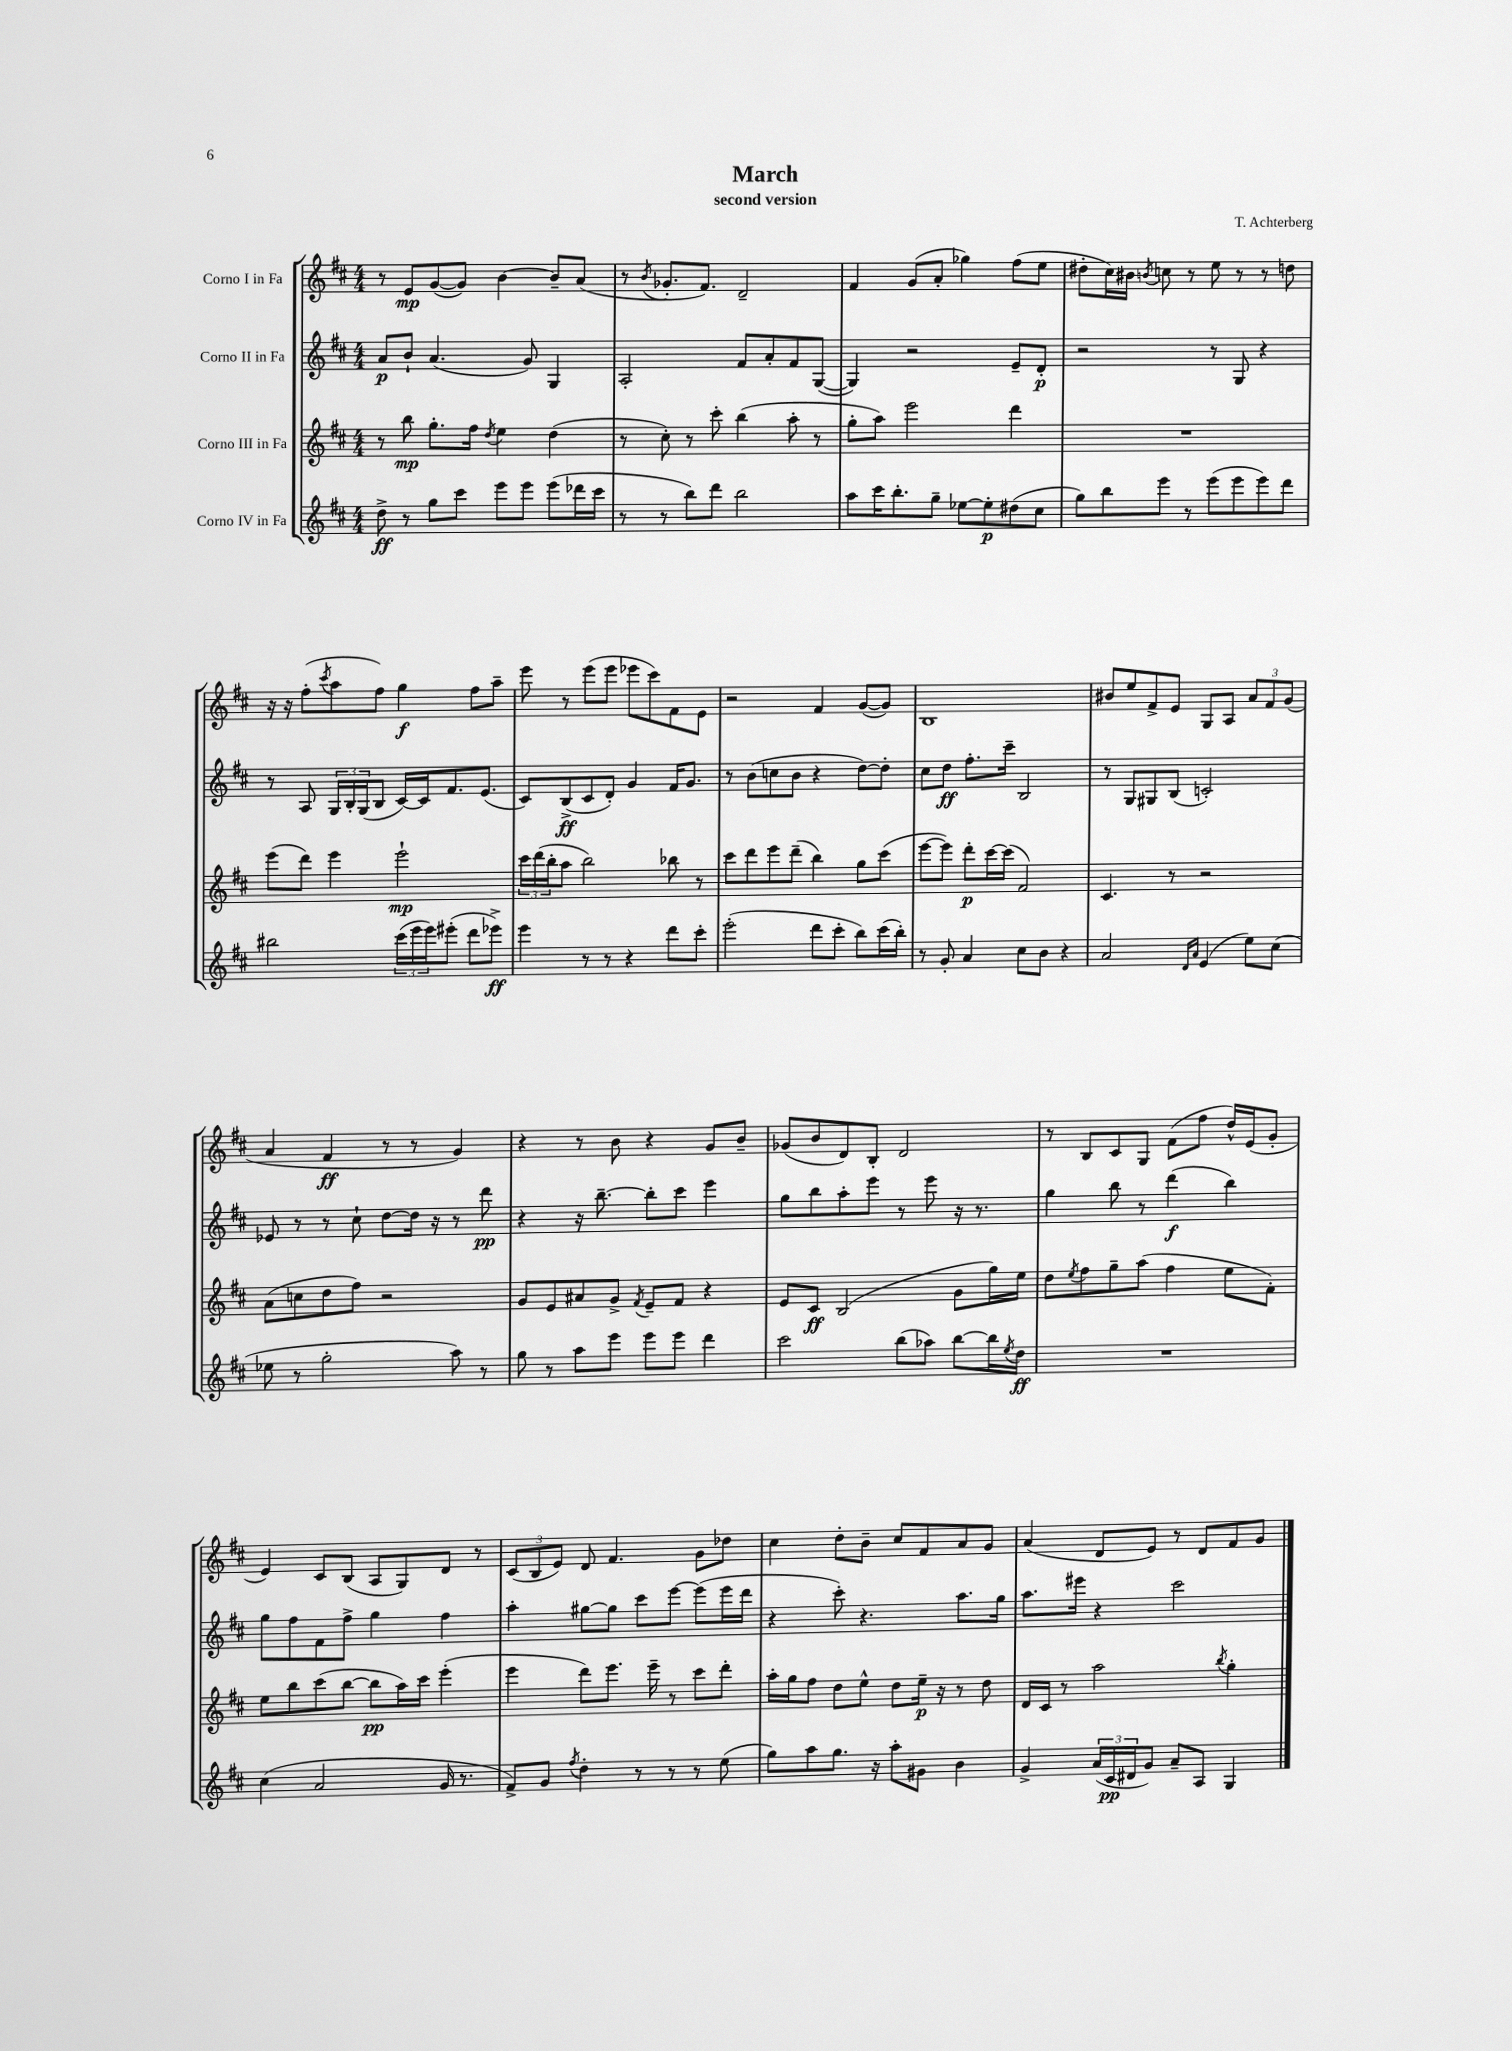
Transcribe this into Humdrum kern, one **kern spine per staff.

**kern	**dynam	**kern	**dynam	**kern	**dynam	**kern	**dynam
*part4	*part4	*part3	*part3	*part2	*part2	*part1	*part1
*staff4	*staff4	*staff3	*staff3	*staff2	*staff2	*staff1	*staff1
*I"Corno IV in Fa	*	*I"Corno III in Fa	*	*I"Corno II in Fa	*	*I"Corno I in Fa	*
*clefG2	*	*clefG2	*	*clefG2	*	*clefG2	*
*k[f#c#]	*	*k[f#c#]	*	*k[f#c#]	*	*k[f#c#]	*
*M4/4	*	*M4/4	*	*M4/4	*	*M4/4	*
=1	=1	=1	=1	=1	=1	=1	=1
8dd^\	ff	8r	.	8a/L	p	8r	.
8r	.	8bb\	mp	8b`/J	.	8e/L	mp
8gg\L	.	8.gg'\L	.	(4.a/	.	([8g/	.
8ccc#\J	.	.	.	.	.	8g/J])	.
.	.	16ff#\Jk	.	.	.	.	.
.	.	8qdd/	.	.	.	.	.
8eee\L	.	4ee\	.	.	.	[4b\	.
8eee\J	.	.	.	8g/)	.	.	.
(8eee\L	.	(4dd\	.	4G/	.	8b~/L]	.
16ddd-X\L	.	.	.	.	.	(8a/J	.
16ccc#\JJ	.	.	.	.	.	.	.
=2	=2	=2	=2	=2	=2	=2	=2
8r	.	8r	.	2A'/	.	8r	.
.	.	.	.	.	.	8qb/	.
8r	.	8cc#'\)	.	.	.	8.g-X'/L	.
8bb\L)	.	8r	.	.	.	.	.
.	.	.	.	.	.	8.f#/J)	.
8ddd\J	.	8ccc#'\	.	.	.	.	.
2bb\	.	(4bb\	.	8f#/L	.	2d~/	.
.	.	.	.	8a'/	.	.	.
.	.	8aa'\	.	8f#/	.	.	.
.	.	8r	.	([8G/J	.	.	.
=3	=3	=3	=3	=3	=3	=3	=3
8aa\L	.	8gg'\L	.	4G/])	.	4f#/	.
16ccc#\K	.	8aa\J)	.	.	.	.	.
8.bb'\	.	.	.	.	.	.	.
.	.	2eee\	.	2r	.	(8g/L	.
8gg~\J	.	.	.	.	.	8a'/J	.
[8ee-X\L	.	.	.	.	.	4gg-X\)	.
8ee-'\]	p	.	.	.	.	.	.
(8dd#X\	.	4ddd\	.	8e~/L	.	(8ff#\L	.
8cc#\J	.	.	.	8d'/J	p	8ee\J	.
=4	=4	=4	=4	=4	=4	=4	=4
8gg\L)	.	1r	.	2r	.	8dd#X'\L	.
8bb\	.	.	.	.	.	16cc#\L)	.
.	.	.	.	.	.	16b#X\JJ	.
.	.	.	.	.	.	8qbn/	.
8eee\J	.	.	.	.	.	8ccn\	.
8r	.	.	.	.	.	8r	.
(8eee\L	.	.	.	8r	.	8ee\	.
8eee\	.	.	.	8G/	.	8r	.
8eee\)	.	.	.	4r	.	8r	.
8ddd\J	.	.	.	.	.	8ddn\	.
!!LO:LB:g=z
=5	=5	=5	=5	=5	=5	=5	=5
2bb#X\	.	(8eee\L	.	8r	.	16r	.
.	.	.	.	.	.	16r	.
.	.	8ddd\J)	.	8A/	.	(8ff#'\L	.
.	.	.	.	.	.	8qccc#/	.
.	.	4eee\	.	24G/LL	.	8aa\	.
.	.	.	.	24B'/	.	.	.
.	.	.	.	(24G/J	.	.	.
.	.	.	.	8B/J	.	8ff#\J)	.
(24ccc#\LL	.	2eee`\	mp	[16c#/LL)	.	4gg\	f
24eee\	.	.	.	.	.	.	.
.	.	.	.	16c#/J]	.	.	.
24eee\J)	.	.	.	.	.	.	.
(8eee#X'\J	.	.	.	8.f#/	.	.	.
8ddd\L	.	.	.	.	.	8ff#\L	.
.	.	.	.	(8.e/J	.	.	.
8eee-X^\J)	ff	.	.	.	.	8aa~\J	.
=6	=6	=6	=6	=6	=6	=6	=6
4eee\	.	24ccc#\LL	.	8c#/L)	.	8eee\	.
.	.	(24ddd\	.	.	.	.	.
.	.	24bb'\J	.	.	.	.	.
.	.	8aa\J	.	(8B^/	ff	8r	.
8r	.	2bb\)	.	8c#/	.	(8eee\L	.
8r	.	.	.	8d'/J)	.	8eee\J	.
4r	.	.	.	4g/	.	8eee-X\L	.
.	.	.	.	.	.	8ccc#\)	.
8ddd\L	.	8bb-X\	.	16f#/KL	.	8f#\	.
.	.	.	.	8.g/J	.	.	.
8ccc#'\J	.	8r	.	.	.	8e\J	.
=7	=7	=7	=7	=7	=7	=7	=7
(2eee'\	.	8ccc#\L	.	8r	.	2r	.
.	.	8ddd\	.	(8b\L	.	.	.
.	.	8eee\	.	8ccn\	.	.	.
.	.	(8ddd~\J	.	8b\J	.	.	.
8ddd\L	.	4bb\)	.	4r	.	4f#/	.
8ccc#'\J	.	.	.	.	.	.	.
8bb\L)	.	8gg\L	.	[8dd\L)	.	([8g/L	.
(16ccc#\L	.	(8ccc#\J	.	8dd'\J]	.	8g/J])	.
16bb'\JJ)	.	.	.	.	.	.	.
=8	=8	=8	=8	=8	=8	=8	=8
8r	.	[8eee\L	.	8cc#\L	.	1B	.
8g'/	.	8eee\J])	.	8dd\J	ff	.	.
4a/	.	8ddd'\L	p	8.ff#'\L	.	.	.
.	.	[16ccc#\L	.	.	.	.	.
.	.	(16ccc#\JJ]	.	16ccc#~\Jk	.	.	.
8cc#\L	.	2f#/)	.	2B/	.	.	.
8b\J	.	.	.	.	.	.	.
4r	.	.	.	.	.	.	.
=9	=9	=9	=9	=9	=9	=9	=9
2a/	.	4.c#/	.	8r	.	8b#X/L	.
.	.	.	.	8G/L	.	8ee/	.
.	.	.	.	8G#X/	.	8f#^/	.
.	.	8r	.	(8B/J	.	8e/J	.
16qqd/LL	.	.	.	.	.	.	.
16qqa/JJ	.	.	.	.	.	.	.
(4e/	.	2r	.	2cn'/)	.	8G/L	.
.	.	.	.	.	.	8A/J	.
8ee\L)	.	.	.	.	.	12a/L	.
.	.	.	.	.	.	12f#/	.
(8cc#\J	.	.	.	.	.	.	.
.	.	.	.	.	.	(12g/J	.
!!LO:LB:g=z
=10	=10	=10	=10	=10	=10	=10	=10
8ee-X\	.	(8a\L	.	8e-X/	.	4a/	.
8r	.	8ccn\	.	8r	.	.	.
2gg'\	.	8dd\	.	8r	.	4f#/	ff
.	.	8ff#\J)	.	8cc#`\	.	.	.
.	.	2r	.	[8dd\L	.	8r	.
.	.	.	.	16dd\Jk]	.	8r	.
.	.	.	.	16r	.	.	.
8aa\)	.	.	.	8r	.	4g/)	.
8r	.	.	.	8ddd\	pp	.	.
=11	=11	=11	=11	=11	=11	=11	=11
8gg\	.	8g/L	.	4r	.	4r	.
8r	.	8e/	.	.	.	.	.
8aa\L	.	8a#X/	.	16r	.	8r	.
.	.	.	.	[8.bb~\	.	.	.
8eee\J	.	8g^/J	.	.	.	8b\	.
.	.	8qf#/	.	.	.	.	.
8eee\L	.	8e~/L	.	8bb'\L]	.	4r	.
8eee\J	.	8f#/J	.	8ccc#\J	.	.	.
4ddd\	.	4r	.	4eee\	.	8g/L	.
.	.	.	.	.	.	8b~/J	.
=12	=12	=12	=12	=12	=12	=12	=12
2ccc#\	.	8e/L	.	8gg\L	.	(8g-X/L	.
.	.	8c#/J	ff	8bb\	.	8b/	.
.	.	(2B/	.	8aa'\	.	8d/)	.
.	.	.	.	8eee\J	.	8B'/J	.
(8bb\L	.	.	.	8r	.	2d/	.
8aa-X\J)	.	.	.	8eee\	.	.	.
[8bb\L	.	8g\L	.	16r	.	.	.
.	.	.	.	8.r	.	.	.
16bb\L]	.	16gg\L)	.	.	.	.	.
8qee/	.	.	.	.	.	.	.
16dd\JJ	ff	16ee\JJ	.	.	.	.	.
=13	=13	=13	=13	=13	=13	=13	=13
1r	.	8dd\L	.	4gg\	.	8r	.
.	.	8qee/	.	.	.	.	.
.	.	8ff#\	.	.	.	8B/L	.
.	.	8gg~\	.	8bb\	.	8c#/	.
.	.	(8aa\J	.	8r	.	8G/J	.
.	.	4ff#\	.	(4ddd\	f	(8f#\L	.
.	.	.	.	.	.	8ff#\J	.
.	.	8ee\L	.	4bb\)	.	16dd^^/LL)	.
.	.	.	.	.	.	(16e/J	.
.	.	8f#'\J)	.	.	.	8g'/J	.
!!LO:LB:g=z
=14	=14	=14	=14	=14	=14	=14	=14
(4cc#\	.	8ee\L	.	8gg\L	.	4e/)	.
.	.	8bb\	.	8ff#\	.	.	.
2a/	.	(8ccc#\	.	8f#\	.	8c#/L	.
.	.	[8bb\J	.	8ff#^\J	.	(8B/J	.
.	.	8bb\L]	pp	4gg\	.	8A/L	.
.	.	16aa\L)	.	.	.	8G/)	.
.	.	16ccc#\JJ	.	.	.	.	.
16g/	.	(4eee'\	.	4ff#\	.	8d/J	.
8.r	.	.	.	.	.	.	.
.	.	.	.	.	.	8r	.
=15	=15	=15	=15	=15	=15	=15	=15
8f#^/L)	.	4eee\	.	4aa'\	.	(12c#/L	.
.	.	.	.	.	.	12B/	.
8g/J	.	.	.	.	.	.	.
.	.	.	.	.	.	12e/J)	.
8qff#/	.	.	.	.	.	.	.
4dd'\	.	8ddd\L)	.	[8gg#X\L	.	8d/	.
.	.	8.eee\J	.	8gg#\J]	.	4.f#/	.
8r	.	.	.	8ccc#\L	.	.	.
.	.	16eee~\	.	.	.	.	.
8r	.	8r	.	[8eee\J	.	.	.
8r	.	8ccc#\L	.	(8eee\L]	.	8g\L	.
(8ee\	.	8ddd'\J	.	16eee\L	.	8dd-X\J	.
.	.	.	.	16ddd\JJ	.	.	.
=16	=16	=16	=16	=16	=16	=16	=16
8gg\L)	.	16aa'\LL	.	4r	.	4cc#\	.
.	.	16gg\J	.	.	.	.	.
8aa\	.	8ff#\J	.	.	.	.	.
8.gg\J	.	8dd\L	.	8ccc#'\)	.	8dd'\L	.
.	.	8ee^^\J	.	4.r	.	8b~\J	.
16r	.	.	.	.	.	.	.
8aa'\L	.	8dd\L	.	.	.	8cc#/L	.
8g#X\J	.	16ee~\Jk	p	.	.	8f#/	.
.	.	16r	.	.	.	.	.
4b\	.	8r	.	8.aa\L	.	8a/	.
.	.	8dd\	.	.	.	8g/J	.
.	.	.	.	16gg\Jk	.	.	.
=17	=17	=17	=17	=17	=17	=17	=17
4g^/	.	16d/LL	.	8.aa\L	.	(4a/	.
.	.	16c#/JJ	.	.	.	.	.
.	.	8r	.	.	.	.	.
.	.	.	.	16eee#X\Jk	.	.	.
(24a/LL	.	2aa\	.	4r	.	8d/L	.
24c#/	pp	.	.	.	.	.	.
24d#X/J	.	.	.	.	.	.	.
8g/J)	.	.	.	.	.	8e/J)	.
8a~/L	.	.	.	2ccc#\	.	8r	.
8A/J	.	.	.	.	.	8d/L	.
.	.	8qbb/	.	.	.	.	.
4G/	.	4gg'\	.	.	.	8f#/	.
.	.	.	.	.	.	8g/J	.
==	==	==	==	==	==	==	==
*-	*-	*-	*-	*-	*-	*-	*-
